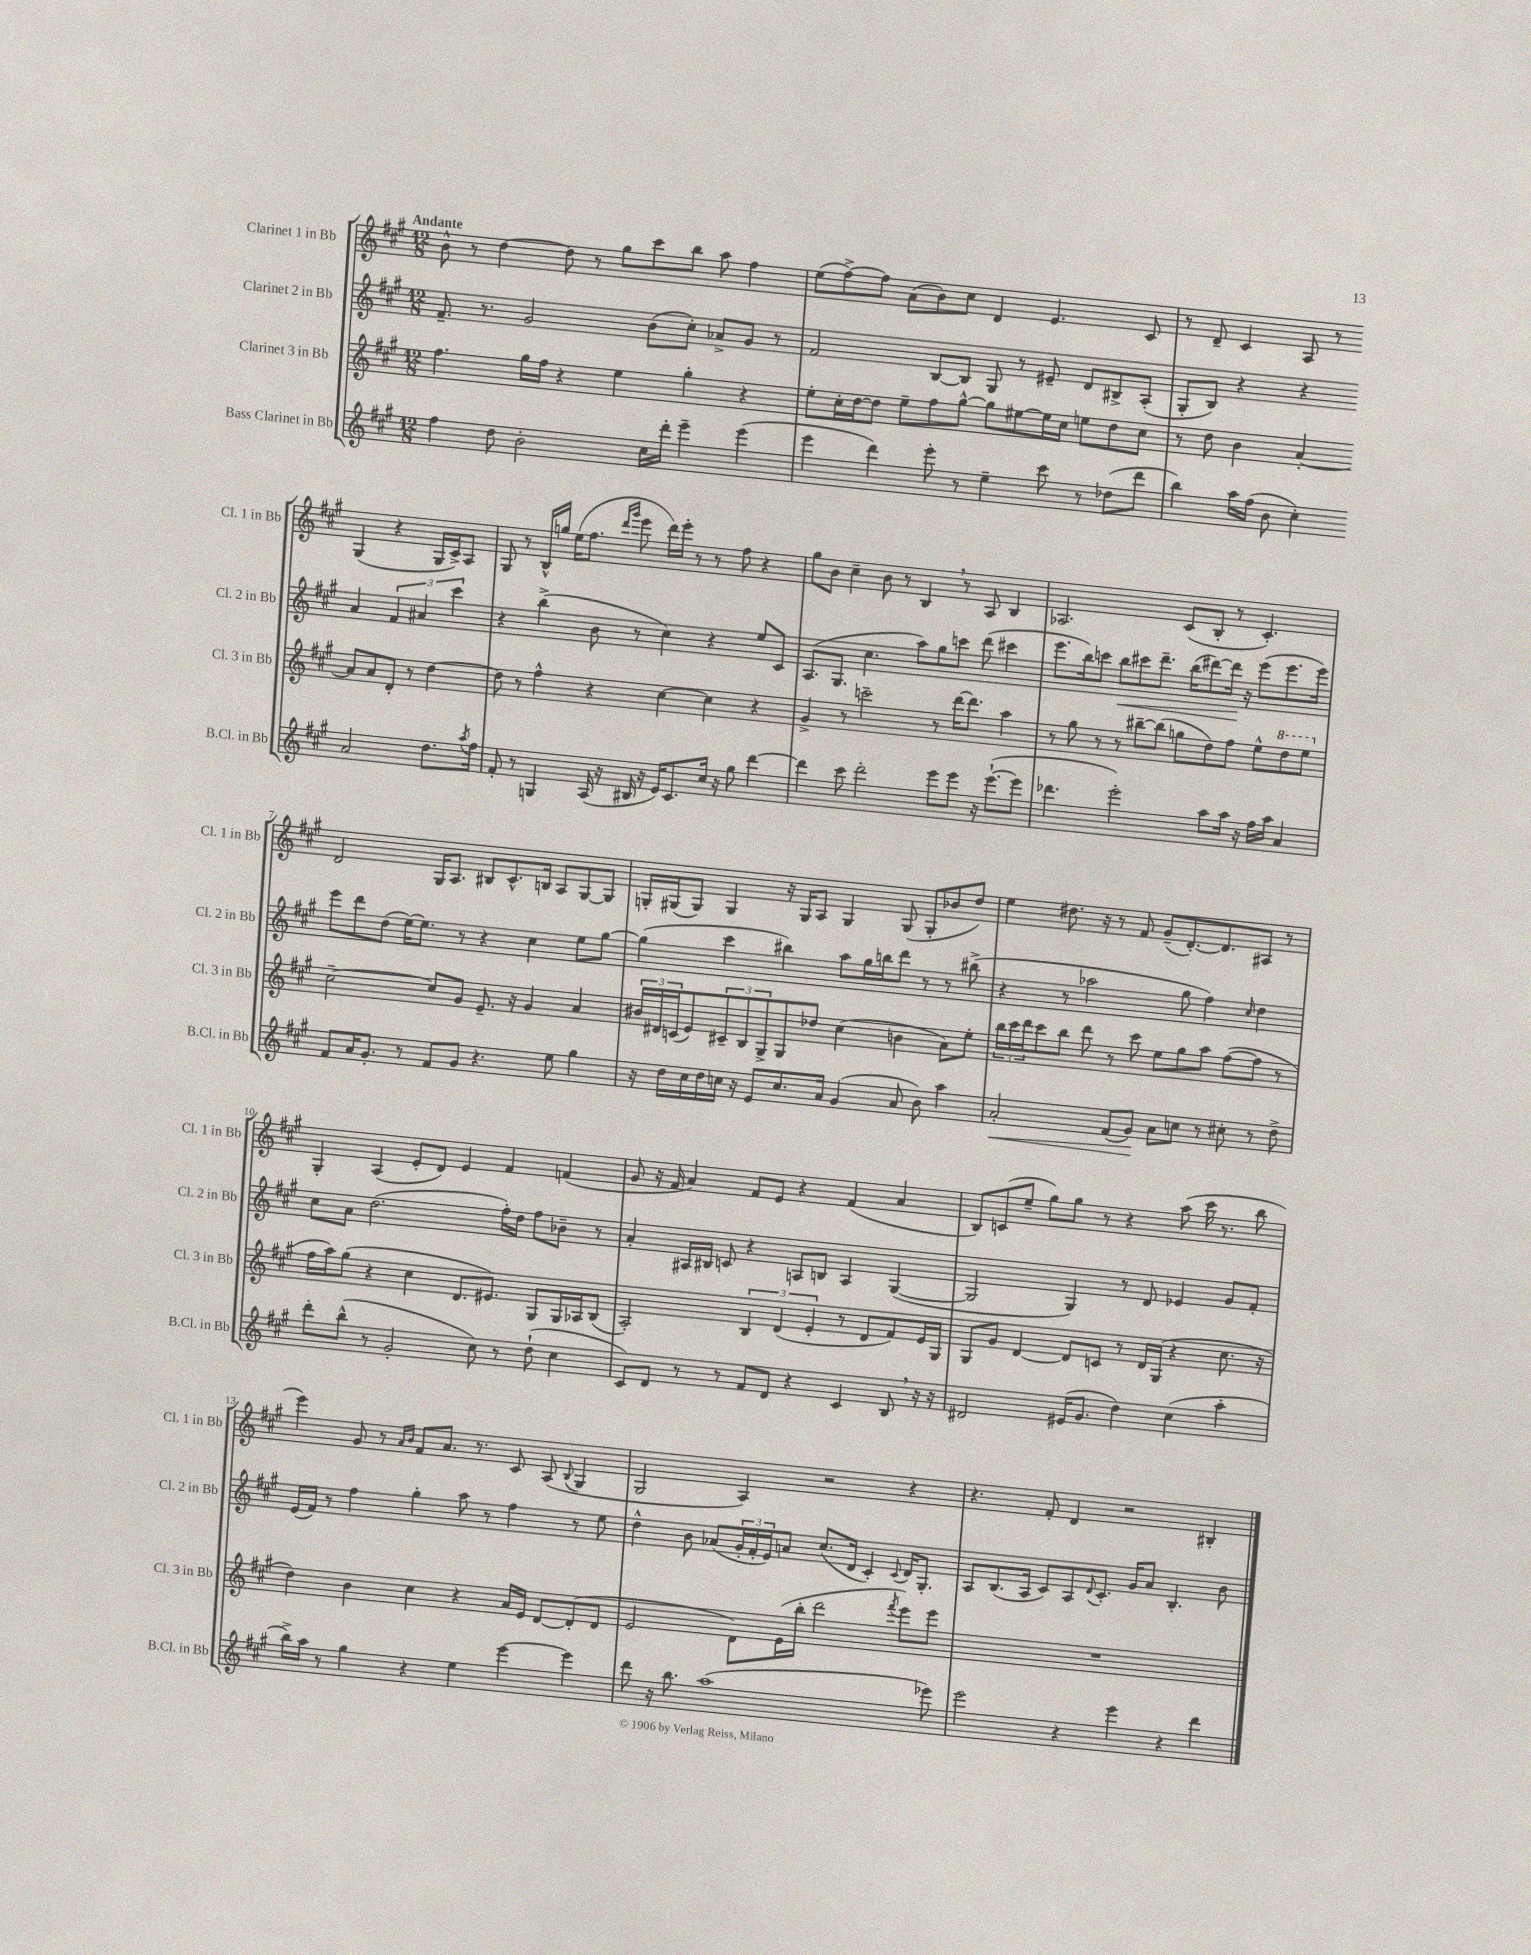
<<
\new StaffGroup <<
\new Staff = "s0" \with { instrumentName = "Clarinet 1 in Bb" shortInstrumentName = "Cl. 1 in Bb" } {
    \clef treble \key a \major \numericTimeSignature \time 12/8 \tempo "Andante"
    b'8-^ r8 d''4~ d''8 r8 gis''8 cis'''8 b''8 a''8 fis''4 |
    e''8( fis''8~->) fis''8 a'8( b'8) cis''8 d'4 e'4. cis'8 |
    r8 d'8-- cis'4 a8 r8 gis4( r4 gis16 cis'16->) a8 |
    gis8 r8 b16-^ g''16 e''16( fis''8. \grace { d'''16 gis'''16 } e'''8 d'''16) e'''16-. r8 r8 fis''8 r4 |
    gis''8 b'8 cis''4-- b'8 r8 b4 \breathe r8 a8 b4 |
    aes2. cis'8( b8-. r8 cis'4.-.) |
    d'2 gis16 a8. bis8 cis'8.-^ b16 a8 gis8~ gis8 |
    g16-. gis16( gis8) gis4 r16 gis16 a8 gis4 gis8( gis8-. bes'8 d''8) |
    e''4 dis''8. r16 r8 fis'8 gis'8--( d'8.~-.) d'8. ais8 r8 |
    gis4-. a4( e'8-. d'8) e'4 fis'4 f'4( |
    gis'8 r16 fis'16 a'4) fis'8 e'8 r4 fis'4( a'4 |
    b8) c'8( e''8-- gis''8) gis''8 r8 r4 a''8( cis'''16 r8. b''8 |
    e'''4) gis'8 r8 \grace { a'16 b'16 } fis'8 a'8. r8. cis'8 a8( \appoggiatura { b8 } gis4 |
    gis2 a4) r2 r4 |
    r4. fis'8-. d'4 r2 bis4-. \bar "|." |
}
\new Staff = "s1" \with { instrumentName = "Clarinet 2 in Bb" shortInstrumentName = "Cl. 2 in Bb" } {
    \clef treble \key a \major \numericTimeSignature \time 12/8
    fis'8.-- r8. gis'2 b'8( cis''8-.) aes'8-> gis'8 r8 |
    fis'2 b8~ b8 gis8 r8 eis'8-- d'8 bis8-> a8-.( |
    gis8-. b8) r4 r4 a'4 \tuplet 3/2 { fis'4 ais'4 cis'''4 } |
    r4 b''4->( b'8 r8 cis''4) r4 e''8 cis'8 |
    a8.( gis8. cis''4. a''8) gis''8 c'''8 d'''8( cis'''4 |
    e'''8. b''16) c'''8 b''8\< cis'''8 d'''8.-- b''16( dis'''8~) dis'''16\! r16 e'''8( e'''8. e'''16) |
    e'''8 d'''8 d''8( e''16~) e''8. r8 r4 cis''4 e''8 gis''8~ |
    gis''4( cis'''4 bis''4) a''8 gis''16 b''16 d'''8 r8 r8 bis''8->( |
    r4 r8 aes''2 gis''8 fis''4) \grace { cis''16 } d''4 |
    cis''8 a'8 d''2.( fis''16-.) d''16 fis''8 bes'8-- r8 |
    a'4-. ais16 bis16 c'8 r4 a8 b8 a4 gis4~( |
    gis2 gis4) r8 d'8 ees'4 gis'8 fis'8-. |
    e'16( fis'16) r8 fis''4 gis''4-. a''8 r8 fis''4 r8 e''8 |
    d''4-^ b'8 aes'8( \tuplet 3/2 { gis'16-. fis'16-. e'16) } a'8 cis''8.( d'16 cis'4-.) \appoggiatura { cis'8 } d'16 gis8.-. |
    a8 b8.( a16 cis'8) a8 \appoggiatura { d'8 } cis'8.-. gis'16 a'8 b4.-. b'8 \bar "|." |
}
\new Staff = "s2" \with { instrumentName = "Clarinet 3 in Bb" shortInstrumentName = "Cl. 3 in Bb" } {
    \clef treble \key a \major \numericTimeSignature \time 12/8
    fis''4. gis''16 fis''16 r4 e''4 gis''4-. r4 |
    e''8-. cis''16-. d''16~ d''8 e''8-- fis''8 gis''8~-^ gis''8 eis''8~ eis''16 cis''16 e''8 d''8 cis''8 |
    r8 d''8 b'4 a'4~-. a'8 a'8 d'8-. r8 d''4~ |
    d''8 r8 fis''4-^ r4 cis''4~ cis''4 r4 |
    gis'4-> r8 c'''2-- r8 d'''16~ d'''8. a''4 |
    r8 gis''8 r8 r8 bis''8~-- bis''8( g''8 d''8) fis''8 e''8-^ \ottava #1 d'''8 e'''8 \ottava #0 |
    cis''2~-- cis''8 gis'8 e'8.-- r16 gis'4 a'4 |
    \tuplet 3/2 { bis'16 dis'16 c'16( } e'8) \tuplet 3/2 { cis'8-- b8 gis8-> } gis8 des''8 cis''4( b'4 a'8) e''8-. |
    \tuplet 3/2 { b''16 cis'''16 d'''16 } cis'''8 b''8 d'''8 r8 cis'''8 e''8 gis''8 a''8 fis''8~( fis''8 r8 |
    fis''16 a''16) gis''8( r4 cis''4 d'8. eis'8.) gis8 gis16 aes16 b8( |
    a2-.) \tuplet 3/2 { b4 d'4( e'4-. } r8 d'8 fis'8) e'16 gis16 |
    gis8 gis'8 d'4~ d'8 c'8 r8 d'16 gis16( r4 cis''8. r16 |
    d''4) b'4 cis''4 r4 a'16 e'16 d'8~ d'8-.( d'8 |
    e'2 d'8) e'16( b''16-. d'''2 \acciaccatura { fis'''8 } e'''8) e'''8 |
    R1. \bar "|." |
}
\new Staff = "s3" \with { instrumentName = "Bass Clarinet in Bb" shortInstrumentName = "B.Cl. in Bb" } {
    \clef treble \key a \major \numericTimeSignature \time 12/8
    fis''4 d''8 b'2-. cis''16 d'''16-. e'''4-- e'''4( |
    e'''4 d'''4) e'''8-. r8 e''4-- cis'''8 r8 des''8( d'''8 |
    b''4) a''16 fis''16( b'8 cis''4-.) a'2 d''8. \acciaccatura { a''8 } fis''16 |
    fis'8-. r8 g4 a16( r16 bis16 r16 e'16) cis'8. cis''16 r16 gis''8 d'''4~ |
    d'''4 cis'''8 d'''2-. e'''8 e'''8 r16 e'''8.~-!( e'''8 |
    des'''4. e'''2-.) a''8 a''16 r16 fis''16 a''16 a'4 |
    fis'8 a'16 gis'8.-. r8 fis'8 gis'8 r4. e''8 gis''4 |
    r16 d''16 cis''16 d''16 c''16 r16 e'8 c''8. a'16 gis'4( a'8 b'8) a''4 |
    a'2-.\< fis'8( gis'8\!) a'8 c''8 r8 cis''8-. r8 d''8-> |
    d'''8-. b''8-^( r8 gis'2-. cis''8) r8 d''8-!( cis''4 |
    cis'8) d'8 r8 r8 fis'8 d'8 r4 cis'4 b8 \breathe r16 r16 |
    dis'2 eis'16( gis'8. d''4) cis''4( a''4-. |
    b''16->) a''16 r8 gis''4 r4 e''4 e'''4~ e'''4 |
    d'''8 r16 b''8. a''1( ees'''8) |
    e'''2 r4 e'''4 r4 d'''4 \bar "|." |
}
>>
>>
